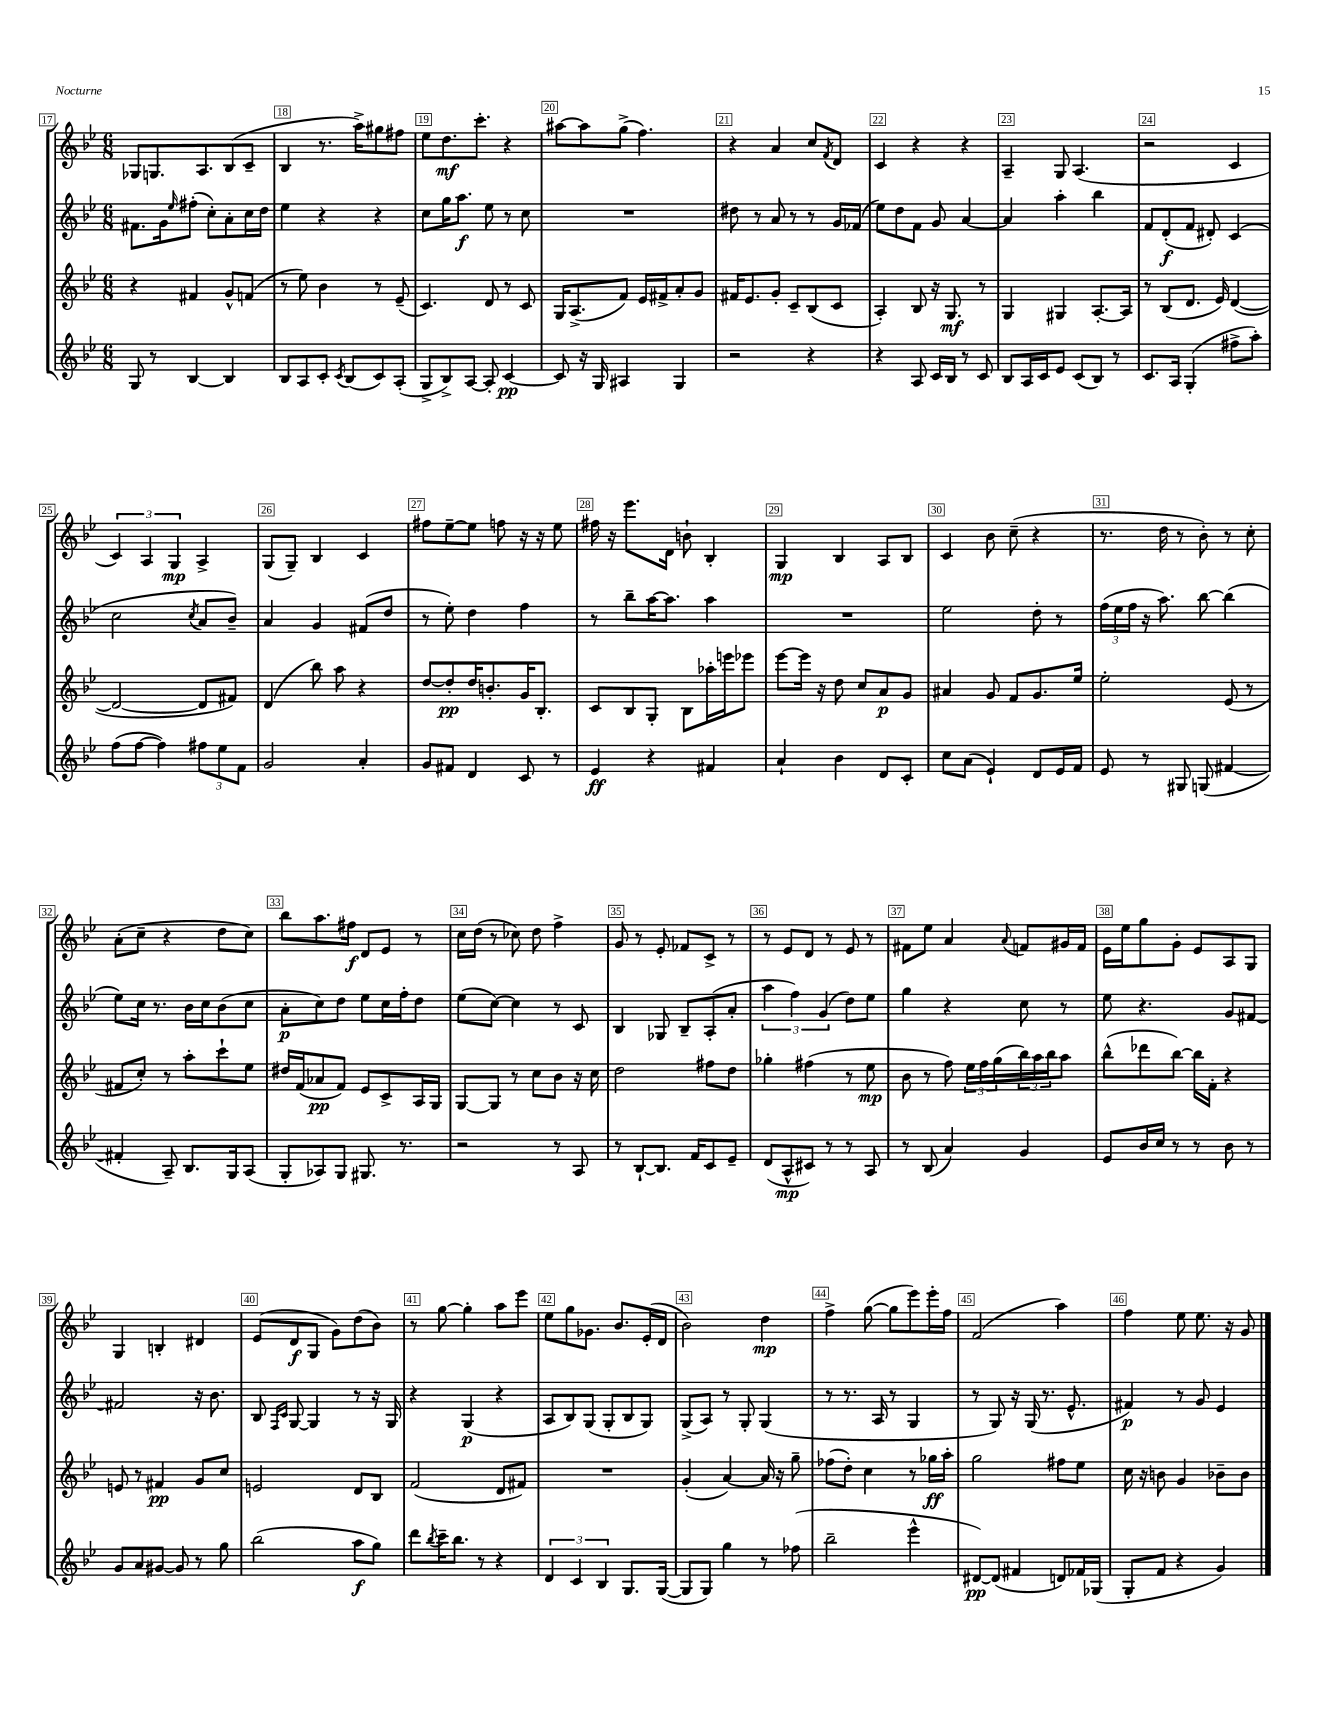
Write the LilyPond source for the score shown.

<<
\new StaffGroup <<
\new Staff = "s0" {
    \clef treble \key bes \major \numericTimeSignature \time 6/8
    ges8 g8. a8. bes8( c'8-- |
    bes4 r8. a''16->) gis''8 fis''8 |
    ees''8 d''8.\mf c'''8.-. r4 |
    ais''8~ ais''8 g''8->( f''4.) |
    r4 a'4 c''8 \acciaccatura { f'8 } d'8 |
    c'4 r4 r4 |
    a4-- g8 a4.( |
    r2 c'4 |
    \tuplet 3/2 { c'4) a4 g4\mp } a4-> |
    g8( g8--) bes4 c'4 |
    fis''8 ees''8~-- ees''8 f''8 r16 r16 ees''8 |
    fis''16 r16 ees'''8. d'16 b'8-! bes4-. |
    g4\mp bes4 a8 bes8 |
    c'4 bes'8 c''8--( r4 |
    r8. d''16 r8 bes'8-.) r8 c''8-. |
    a'8-.( c''8-- r4 d''8 c''8) |
    bes''8 a''8. fis''16\f d'8 ees'8 r8 |
    c''16 d''16( r8 ces''8) d''8 f''4-> |
    g'8 r8 ees'8-. fes'8 c'8-> r8 |
    r8 ees'8 d'8 r8 ees'8 r8 |
    fis'8 ees''8 a'4 \appoggiatura { a'8 } f'8 gis'16 f'16 |
    ees'16 ees''16 g''8 g'8-. ees'8 a8 g8 |
    g4 b4-. dis'4 |
    ees'8( d'8\f g8 g'8) d''8( bes'8) |
    r8 g''8~ g''4-. a''8 ees'''8 |
    ees''8 g''8 ges'8. bes'8. ees'16-.( d'16 |
    bes'2) d''4\mp |
    f''4-> g''8~( g''8 ees'''8) ees'''16-. f''16 |
    f'2( a''4) |
    f''4 ees''8 ees''8. r16 g'8 \bar "|." |
}
\new Staff = "s1" {
    \clef treble \key bes \major \numericTimeSignature \time 6/8
    fis'8. g'16 \grace { ees''16 } fis''8-.( c''8-.) a'8-. c''16 d''16 |
    ees''4 r4 r4 |
    c''8 g''16 a''8.\f ees''8 r8 c''8 |
    R2. |
    dis''8 r8 a'8 r8 r8 g'16 fes'16( |
    ees''8) d''8 f'8 g'8 a'4~ |
    a'4 a''4-. bes''4 |
    f'8 d'8-.\f( f'8 dis'8-.) c'4( |
    c''2 \acciaccatura { c''8 } a'8 bes'8--) |
    a'4 g'4 fis'8( d''8 |
    r8 ees''8-.) d''4 f''4 |
    r8 bes''8-- a''16~ a''8. a''4 |
    R2. |
    ees''2 d''8-. r8 |
    \tuplet 3/2 { f''16( ees''16 f''16 } r16 a''8.) bes''8~ bes''4( |
    ees''8) c''16 r8. bes'16 c''16 bes'8( c''8 |
    a'8-.\p c''8) d''8 ees''8 c''16 f''16-. d''8 |
    ees''8( c''8~) c''4 r8 c'8 |
    bes4 ges8 bes8-- a8-.( a'8-. |
    \tuplet 3/2 { a''4 f''4) g'4( } d''8) ees''8 |
    g''4 r4 c''8 r8 |
    ees''8 r4. g'8 fis'8~ |
    fis'2 r16 bes'8. |
    bes8 \grace { f16 c'16 } g8~ g4 r8 r16 g16 |
    r4 g4\p( r4 |
    a8 bes8) g8( g8-. bes8 g8) |
    g8->( a8) r8 g8-. g4( |
    r8 r8. a16 r8 g4 |
    r8 g8) r16 g16( r8. ees'8.-^ |
    fis'4\p) r8 g'8 ees'4 \bar "|." |
}
\new Staff = "s2" {
    \clef treble \key bes \major \numericTimeSignature \time 6/8
    r4 fis'4 g'8-^ f'8( |
    r8 ees''8) bes'4 r8 ees'8--( |
    c'4.) d'8 r8 c'8 |
    g16 a8.->( f'8) ees'16 fis'16-> a'8-. g'8 |
    fis'16 ees'8. g'8-. c'8-- bes8( c'8 |
    a4-.) bes8 r16 g8.\mf r8 |
    g4 gis4 a8.~-. a16 |
    r8 bes8( d'8. ees'16) d'4~( |
    d'2~ d'8 fis'8) |
    d'4( bes''8) a''8 r4 |
    d''8~ d''8-.\pp d''16 b'8.-. g'16 bes8.-. |
    c'8 bes8 g8-. bes8 aes''16-. e'''16 ees'''8 |
    ees'''8~ ees'''16 r16 d''8 c''8 a'8\p g'8 |
    ais'4 g'8 f'8 g'8. ees''16 |
    ees''2-. ees'8( r8 |
    fis'8 c''8-.) r8 a''8-. c'''8-! ees''8 |
    dis''16 f'16( aes'8\pp f'8) ees'8 c'8-> a16 g16 |
    g8~ g8 r8 c''8 bes'8 r16 c''16 |
    d''2 fis''8 d''8 |
    ges''4-. fis''4( r8 ees''8\mp |
    bes'8 r8 f''8) \tuplet 3/2 { ees''16 f''16 g''16( } \tuplet 3/2 { bes''16) a''16 bes''16 } a''8 |
    bes''8-^( des'''8 bes''8~) bes''16 f'16-. r4 |
    e'8 r8 fis'4\pp g'8 c''8 |
    e'2 d'8 bes8 |
    f'2( d'8 fis'8) |
    R2. |
    g'4-.( a'4~) a'16 r16 g''8-- |
    fes''8( d''8-.) c''4 r8 ges''16\ff a''16-. |
    g''2 fis''8 ees''8 |
    c''16 r16 b'8 g'4 bes'8-- bes'8 \bar "|." |
}
\new Staff = "s3" {
    \clef treble \key bes \major \numericTimeSignature \time 6/8
    g8 r8 bes4~ bes4 |
    bes8 a8 c'8-. \acciaccatura { c'8 } bes8( c'8) a8-.( |
    g8-> bes8->) a8~ a8-. c'4~\pp |
    c'8 r16 g16 ais4 g4 |
    r2 r4 |
    r4 a8 c'16 bes16 r8 c'8 |
    bes8 a16 c'16 ees'8 c'8( bes8) r8 |
    c'8. a16 g4-.( fis''8-> a''8-.) |
    f''8( f''8~ f''4) \tuplet 3/2 { fis''8 ees''8 f'8 } |
    g'2 a'4-. |
    g'8 fis'8 d'4 c'8 r8 |
    ees'4\ff r4 fis'4 |
    a'4-! bes'4 d'8 c'8-. |
    c''8 a'8( ees'4-!) d'8 ees'16 f'16 |
    ees'8 r8 gis8 g8( fis'4~ |
    fis'4-. a8--) bes8. g16 a8( |
    g8-. aes8) g8 gis8. r8. |
    r2 r8 a8 |
    r8 bes8~-! bes8. f'16 c'8 ees'8-- |
    d'8( a8-^\mp cis'8) r8 r8 a8 |
    r8 bes8( a'4) g'4 |
    ees'8 bes'16 c''16 r8 r8 bes'8 r8 |
    g'8 a'8 gis'8~ gis'8 r8 g''8 |
    bes''2( a''8\f g''8) |
    d'''8 \acciaccatura { bes''8 } c'''16-- bes''8. r8 r4 |
    \tuplet 3/2 { d'4 c'4 bes4 } g8. g16~( |
    g8 g8) g''4 r8 fes''8( |
    bes''2-- ees'''4-^ |
    dis'8~\pp) dis'8( fis'4 d'8) fes'16 ges16( |
    g8-. f'8 r4 g'4) \bar "|." |
}
>>
>>
\layout { \context { \Score currentBarNumber = #17 \override BarNumber.break-visibility = ##(#f #t #t) barNumberVisibility = #all-bar-numbers-visible \override BarNumber.stencil = #(make-stencil-boxer 0.1 0.3 ly:text-interface::print) } }
